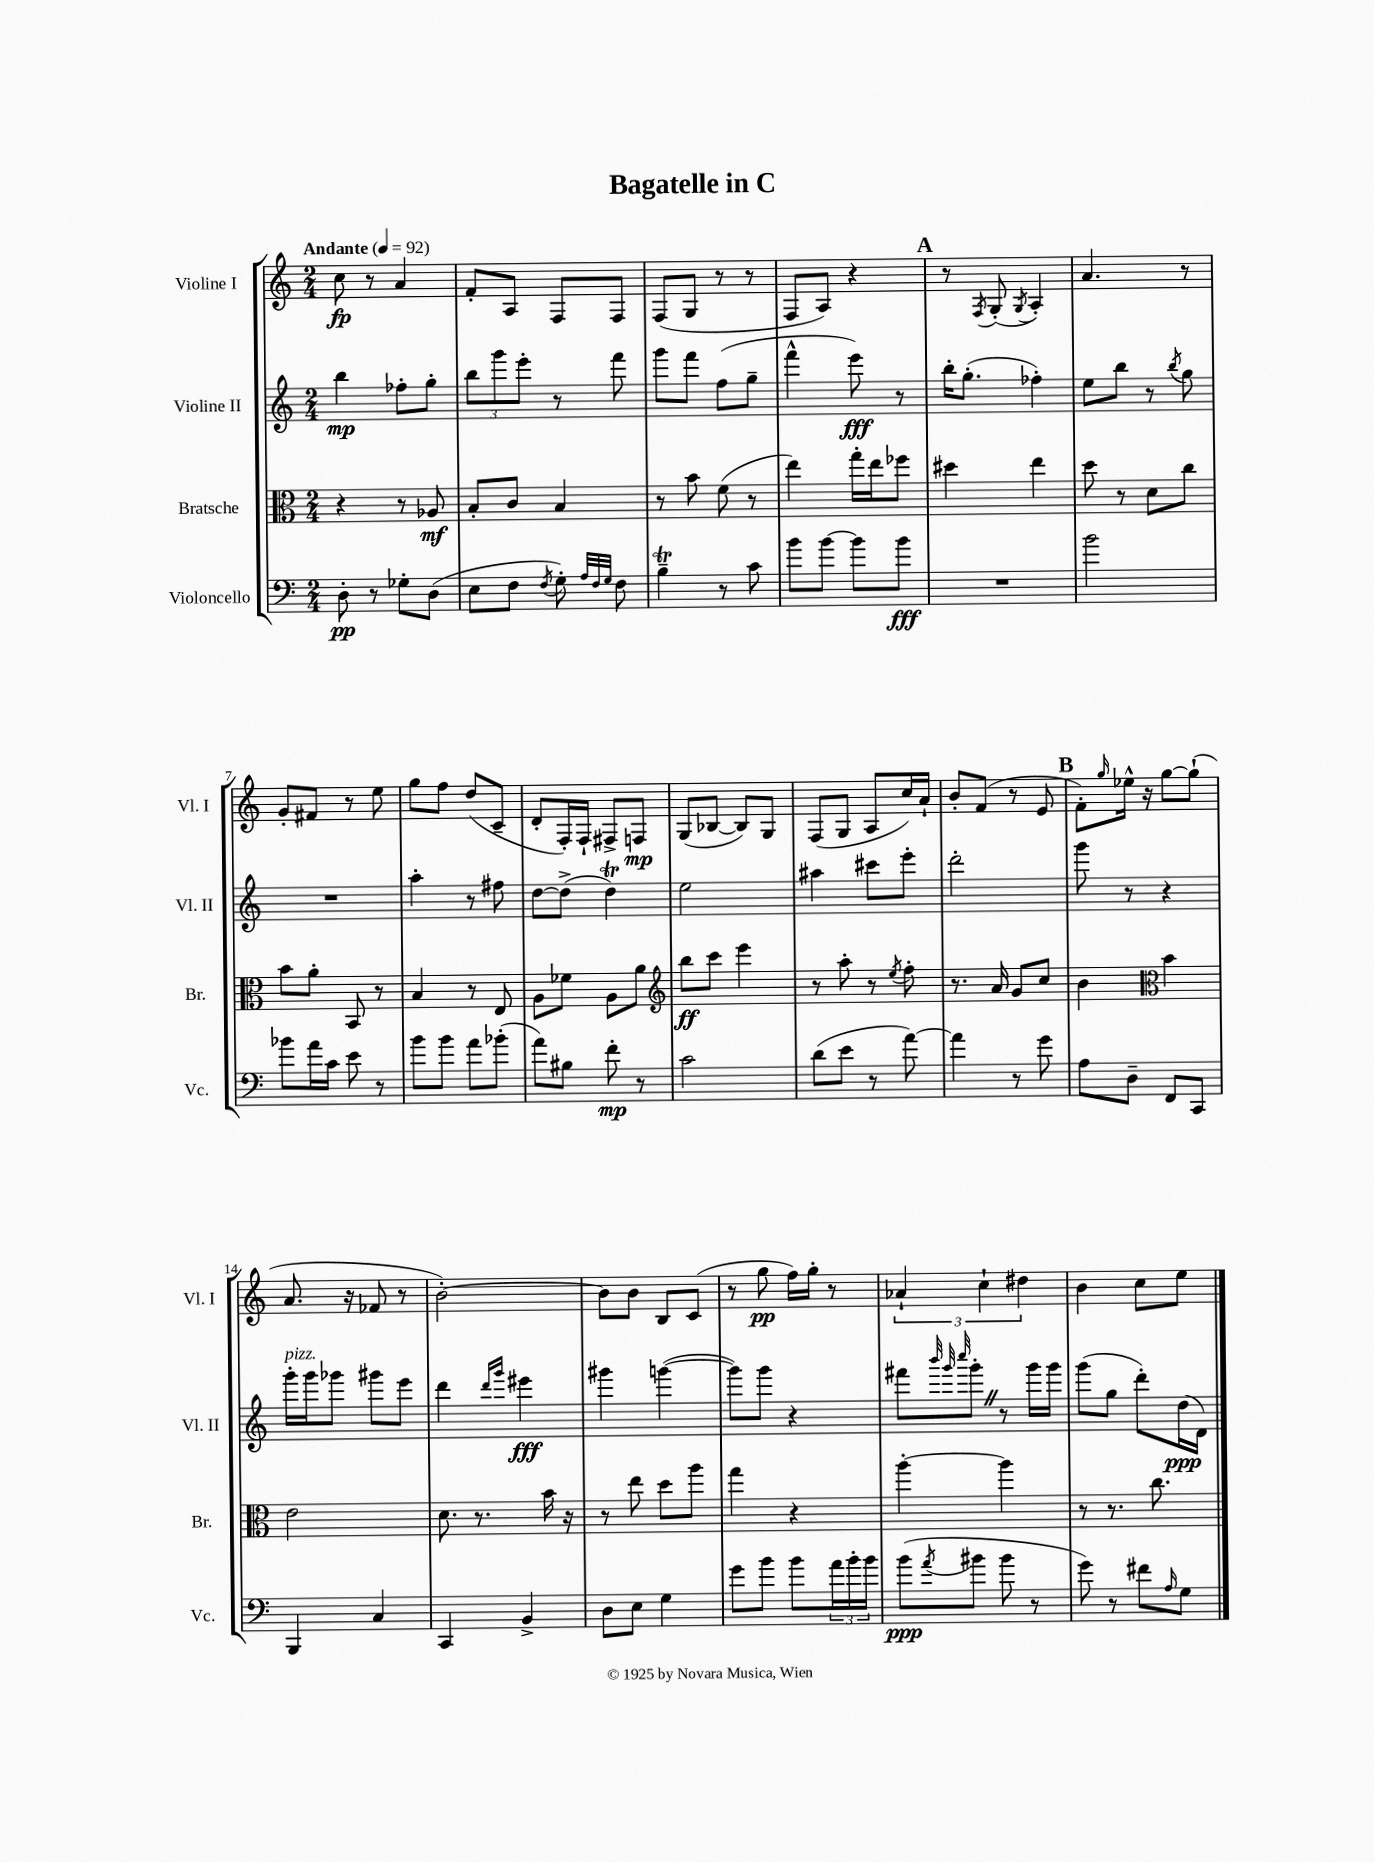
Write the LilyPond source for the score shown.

\header { title = "Bagatelle in C" }
<<
\new StaffGroup <<
\new Staff = "s0" \with { instrumentName = "Violine I" shortInstrumentName = "Vl. I" } {
    \clef treble \key c \major \numericTimeSignature \time 2/4 \tempo "Andante" 4 = 92
    c''8\fp r8 a'4 |
    f'8-. a8 f8 f8 |
    f8( g8 r8 r8 |
    f8 a8) r4 |
    \mark \markup { \bold "A" } r8 \acciaccatura { f8 } g8-.( \acciaccatura { g8 } a4-.) |
    a'4. r8 |
    g'8-. fis'8 r8 e''8 |
    g''8 f''8 d''8( c'8-- |
    d'8-. f16-.) f16-! fis8-> f8\mp |
    g8( bes8~ bes8) g8 |
    f8( g8 a8 c''16) a'16-! |
    b'8-. f'8( r8 e'8 |
    \mark \markup { \bold "B" } f'8-.) \grace { g''16 } ees''16-^ r16 g''8~ g''8-!( |
    a'8. r16 fes'8 r8 |
    b'2~-.) |
    b'8 b'8 b8 c'8( |
    r8 g''8\pp f''16) g''16-. r8 |
    \tuplet 3/2 { aes'4-! c''4-! dis''4 } |
    b'4 c''8 e''8 \bar "|." |
}
\new Staff = "s1" \with { instrumentName = "Violine II" shortInstrumentName = "Vl. II" } {
    \clef treble \key c \major \numericTimeSignature \time 2/4
    b''4\mp fes''8-. g''8-. |
    \tuplet 3/2 { b''8 g'''8 e'''8-. } r8 f'''8 |
    g'''8 f'''8 f''8( g''8-- |
    f'''4-^ e'''8\fff) r8 |
    \mark \markup { \bold "A" } b''16-. g''8.-.( fes''4-.) |
    e''8 b''8 r8 \acciaccatura { b''8 } g''8 |
    R2 |
    a''4-. r8 fis''8 |
    d''8~ d''8->( d''4\trill) |
    e''2 |
    ais''4 cis'''8 e'''8-. |
    d'''2-. |
    \mark \markup { \bold "B" } g'''8 r8 r4 |
    g'''16-.^\markup { \italic "pizz." } g'''16 ges'''8 gis'''8 e'''8 |
    d'''4 \grace { d'''16 g'''16 } eis'''4\fff |
    gis'''4 g'''4~( |
    g'''8) g'''8 r4 |
    fis'''8 \grace { b'''32 g'''32 c''''32 } g'''8-. \once \override BreathingSign.text = \markup { \musicglyph "scripts.caesura.straight" } \breathe r8 g'''16 g'''16 |
    g'''8( g''8 d'''8-.) d''16\ppp( d'16) \bar "|." |
}
\new Staff = "s2" \with { instrumentName = "Bratsche" shortInstrumentName = "Br." } {
    \clef alto \key c \major \numericTimeSignature \time 2/4
    r4 r8 aes8\mf |
    b8-. c'8 b4 |
    r8 b'8 f'8( r8 |
    e''4) g''16-. e''16 fes''8 |
    \mark \markup { \bold "A" } dis''4 e''4 |
    d''8 r8 d'8 c''8 |
    b'8 a'8-. b,8 r8 |
    b4 r8 e8 |
    a8 fes'8 a8 a'8 |
    \clef treble b''8\ff c'''8 e'''4 |
    r8 a''8-. r8 \acciaccatura { e''8 } f''8-. |
    r8. a'16 g'8 c''8 |
    \mark \markup { \bold "B" } b'4 \clef alto b'4 |
    e'2 |
    d'8. r8. b'16 r16 |
    r8 e''8 d''8 a''8 |
    g''4 r4 |
    a''4~-. a''4 |
    r8 r8. c''8. \bar "|." |
}
\new Staff = "s3" \with { instrumentName = "Violoncello" shortInstrumentName = "Vc." } {
    \clef bass \key c \major \numericTimeSignature \time 2/4
    d8-.\pp r8 ges8-. d8( |
    e8 f8 \acciaccatura { f8 } g8-.) \grace { a32 f32 g32 } f8 |
    b4--\trill r8 c'8 |
    b'8 b'8~ b'8 b'8\fff |
    \mark \markup { \bold "A" } R2 |
    b'2 |
    bes'8 a'16 c'16 e'8 r8 |
    b'8 b'8 a'8 bes'8-.( |
    a'8) bis8 f'8-.\mp r8 |
    c'2 |
    d'8( e'8 r8 a'8~) |
    a'4 r8 g'8 |
    \mark \markup { \bold "B" } a8 d8-- f,8 c,8 |
    b,,4 c4 |
    c,4 b,4-> |
    d8 e8 g4 |
    g'8 b'8 b'8 \tuplet 3/2 { a'16 b'16-. b'16 } |
    b'8\ppp( \acciaccatura { a'8 } bis'8 bis'8 r8 |
    g'8) r8 fis'8 \grace { a16 } g8 \bar "|." |
}
>>
>>
